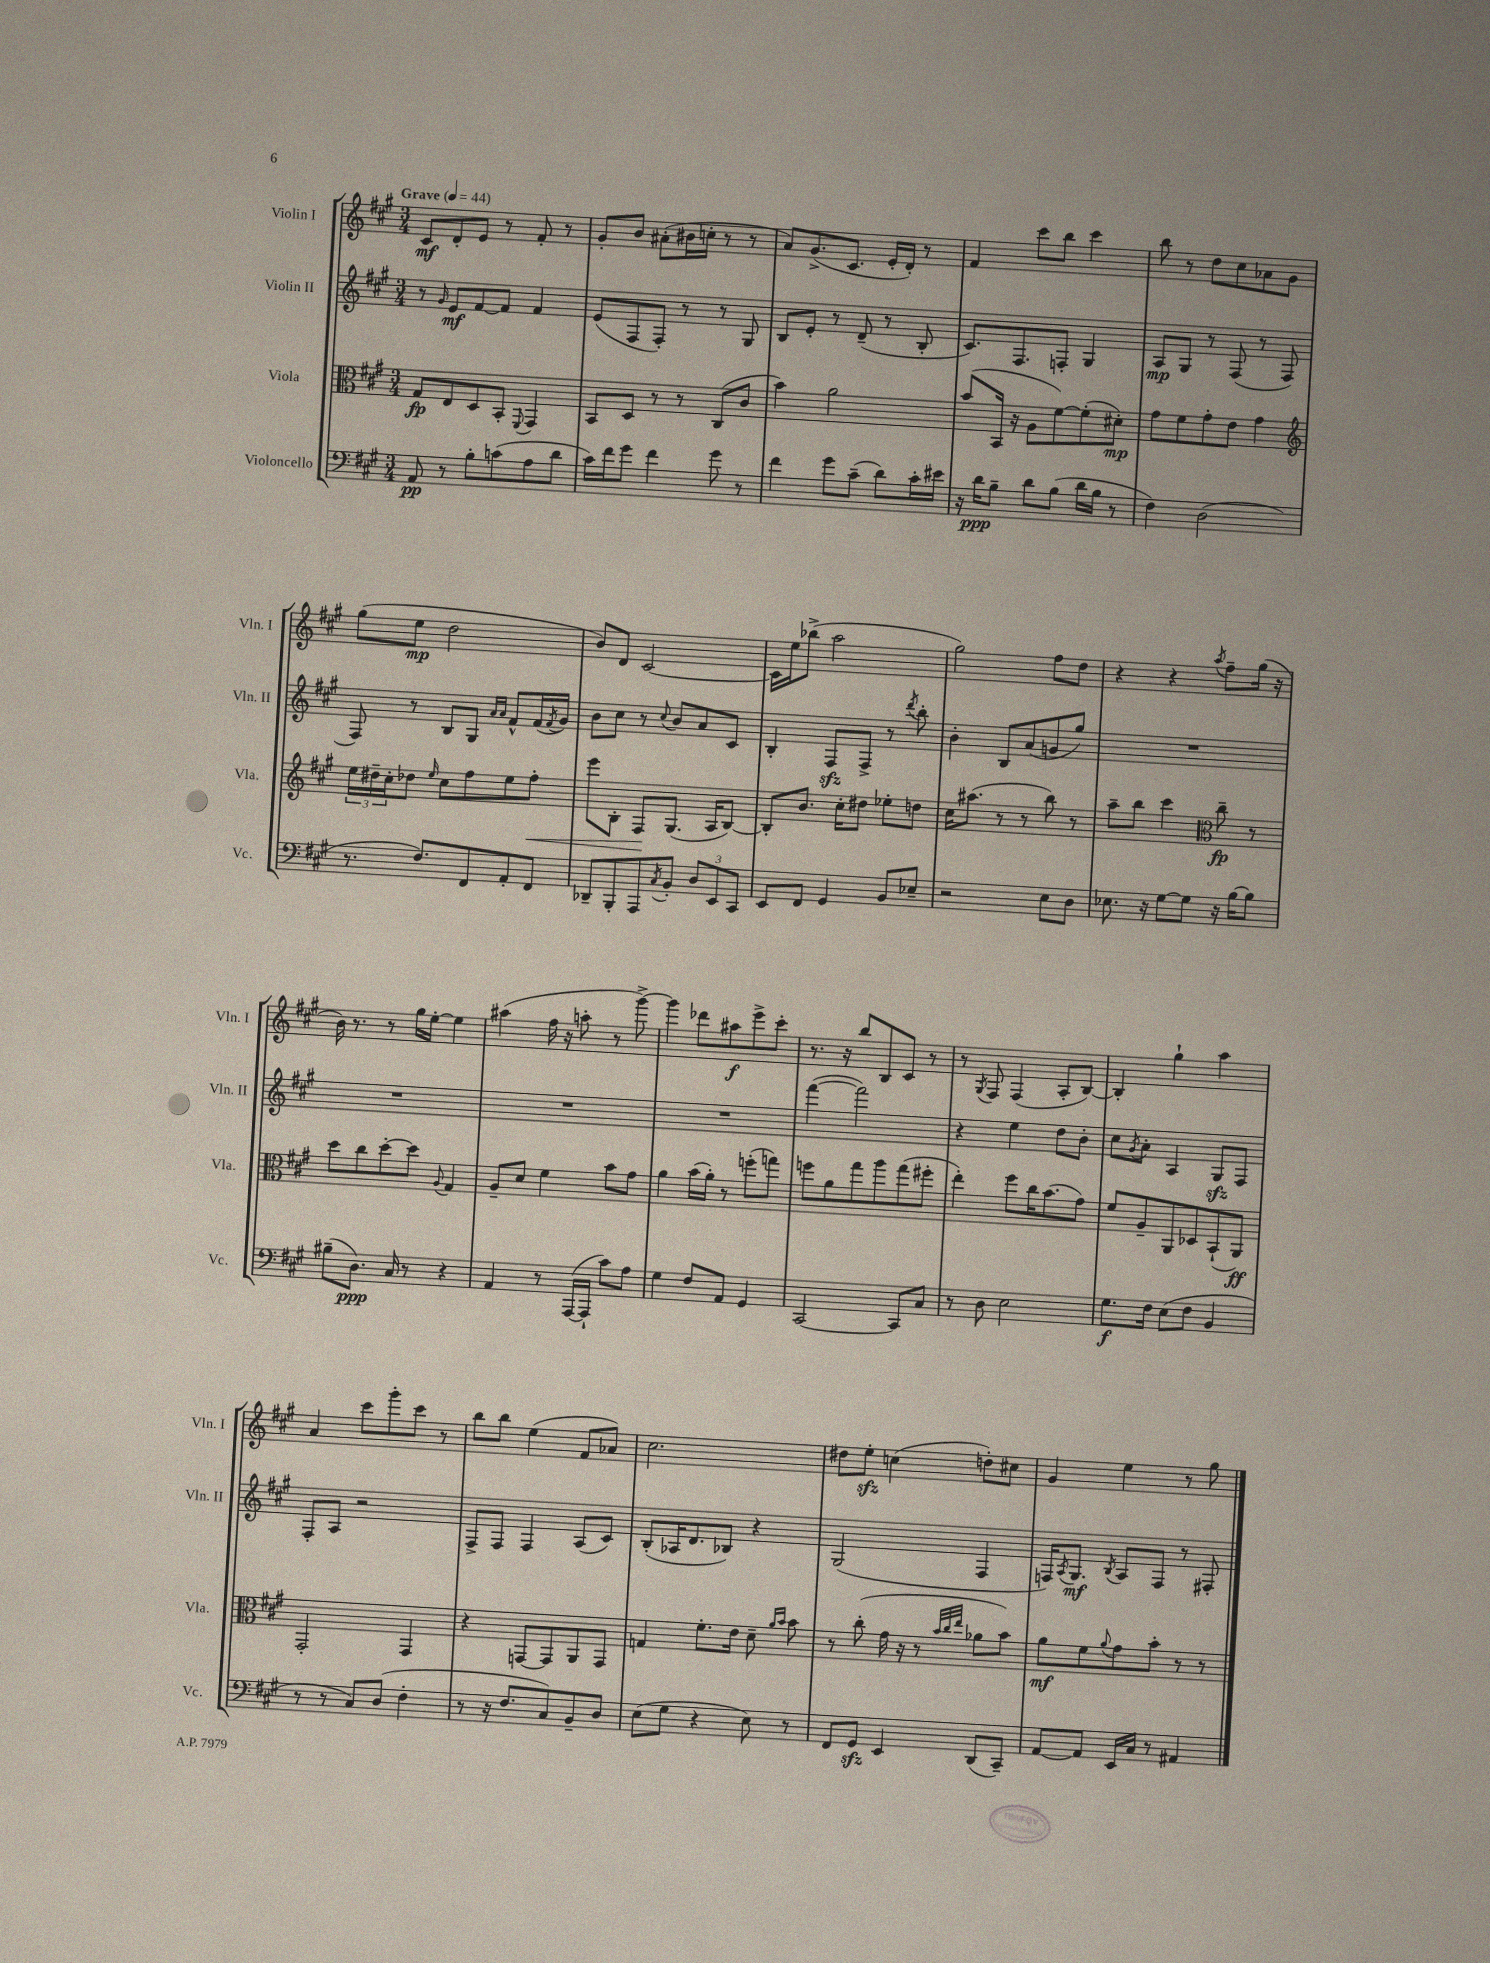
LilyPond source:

<<
\new StaffGroup <<
\new Staff = "s0" \with { instrumentName = "Violin I" shortInstrumentName = "Vln. I" } {
    \clef treble \key a \major \numericTimeSignature \time 3/4 \tempo "Grave" 4 = 44
    cis'8\mf d'8-. e'8 r8 fis'8-. r8 |
    gis'8-. b'8 ais'8-.( bis'16 c''16-. r8 r8 |
    a'8) gis'8.->( cis'8. e'16-. d'16-.) r8 |
    fis'4 cis'''8 b''8 cis'''4 |
    b''8 r8 d''8 cis''8 aes'8 gis'8 |
    gis''8( e''8\mp d''2 |
    b'8) d'8 cis'2~ |
    cis'16 e''16 bes''8->( a''2 |
    gis''2) fis''8 d''8 |
    r4 r4 \acciaccatura { a''8 } fis''8-- gis''16( r16 |
    b'16) r8. r8 gis''16 e''16~-. e''4 |
    ais''4( fis''16 r16 a''8-. r8 gis'''8~->) |
    gis'''4 des'''8 ais''8\f e'''8-> cis'''8-. |
    r8. r16 b''8 b8 cis'8 r8 |
    r8 \acciaccatura { gis8 } fis8 fis4( a8-. b8~) |
    b4-. gis''4-! a''4 |
    a'4 cis'''8 gis'''8-. cis'''8 r8 |
    b''8 b''8 e''4( fis'8 aes'8) |
    cis''2. |
    dis''8 e''8-.\sfz c''4( d''8-.) cis''8 |
    gis'4 e''4 r8 gis''8 \bar "|." |
}
\new Staff = "s1" \with { instrumentName = "Violin II" shortInstrumentName = "Vln. II" } {
    \clef treble \key a \major \numericTimeSignature \time 3/4
    r8 \grace { gis'16 } e'8\mf fis'8~ fis'8 fis'4 |
    e'8( fis8 fis8-.) r8 r8 gis8 |
    b8 e'8-. r8 d'8--( r8 b8-. |
    cis'8.) fis8. f8-. gis4 |
    a8\mp gis8 r8 fis8( r8 fis8 |
    fis8) r8 b8 gis8 \grace { a'16 a'16 } fis'8-^ fis'16( \acciaccatura { fis'8 } gis'16) |
    b'8 cis''8 r8 \appoggiatura { cis''8 } b'8 a'8 cis'8 |
    b4-. fis8\sfz fis8-> r8 \acciaccatura { d'''8 } b''8-. |
    b'4-. b8 a'8( g'8 gis''8) |
    R2. |
    R2. |
    R2. |
    R2. |
    fis'''4~( fis'''2) |
    r4 e''4 d''8 b'8-. |
    cis''8 \acciaccatura { gis'8 } a'8-. a4 gis8\sfz fis8 |
    fis8-. a8 r2 |
    fis8-> fis8 fis4 a8( cis'8) |
    b8-.( aes16 d'8. bes8) r4 |
    gis2( fis4 |
    f16) \acciaccatura { a8 } gis8.\mf \acciaccatura { b8 } a8 f8 r8 fis8-. \bar "|." |
}
\new Staff = "s2" \with { instrumentName = "Viola" shortInstrumentName = "Vla." } {
    \clef alto \key a \major \numericTimeSignature \time 3/4
    gis8\fp e8 d8 b,8-. \appoggiatura { fis,8 } gis,4 |
    b,8 d8 r8 r8 cis8( cis'8 |
    b'4) a'2 |
    b'8( b,16 r16 a8 fis'8~) fis'8-.( dis'8-.\mp) |
    gis'8 fis'8 gis'8-. e'8 gis'4 |
    \clef treble \tuplet 3/2 { e''16 dis''16-- cis''16-. } des''8 \grace { e''16 } cis''8 fis''8 e''8 fis''8-.\< |
    e'''8 b8-. fis8\! gis8.( a16 b8~) |
    b8-. b'8. cis''16-. dis''8 ees''8-. d''8 |
    cis''16 ais''8.( r8 r8 b''8) r8 |
    a''8-- b''8 cis'''4 \clef alto cis''8--\fp r8 |
    d''8 cis''8 d''8~-. d''8 \appoggiatura { a8 } gis4 |
    a8-- d'8 fis'4 b'8 gis'8 |
    a'4 b'16( a'16-.) r8 f''8-.( g''8) |
    f''8 a'8 gis''8 a''8 gis''8( fis''8-. |
    e''4-.) fis''8 cis''16 b'8.( gis'8) |
    fis'8 a8-- a,8 des8 b,8-!( a,8\ff) |
    gis,2-. gis,4 |
    r4 g,8~ g,8 a,8 g,8 |
    g4 fis'8.-. e'16 d'8-- \grace { a'16 b'16 } b'8 |
    r8 cis''8-.( gis'16 r16 r8 \grace { b'32 cis''32 e''32 } aes'8 b'8) |
    a'8\mf fis'8 \appoggiatura { a'8 } gis'8 b'8-. r8 r8 \bar "|." |
}
\new Staff = "s3" \with { instrumentName = "Violoncello" shortInstrumentName = "Vc." } {
    \clef bass \key a \major \numericTimeSignature \time 3/4
    a,8\pp r8 b8-. c'8( a8 d'8 |
    cis'16) fis'16 gis'8 fis'4 gis'8 r8 |
    fis'4 gis'8 cis'8--( d'8) cis'16-. eis'16 |
    r16 d'16\ppp b8-- d'8 b8( d'16 b16 r8 |
    fis4) d2( |
    r8. fis8.) fis,8 a,8-. fis,8 |
    des,8-- b,,8-. a,,8 \acciaccatura { cis8 } b,8-. \tuplet 3/2 { d8 e,8 cis,8 } |
    e,8 fis,8 gis,4 b,8 ees8-- |
    r2 e8 d8 |
    ees8. r16 gis8~ gis8 r16 b16~ b8 |
    bis8--( d8.\ppp) cis16 r8 r4 |
    a,4 r8 a,,16~( a,,16-! cis'8) a8 |
    gis4 fis8 a,8 gis,4 |
    cis,2~ cis,8 cis8 |
    r8 d8 e2 |
    gis8.\f fis16 e8( fis8 b,4 |
    r8 r8 cis8) d8( fis4-. |
    r8 r16 fis8. cis8) b,8-- d8 |
    e8( gis8 r4 e8) r8 |
    fis,8 gis,8\sfz e,4 d,8( cis,8--) |
    a,8~ a,8 e,16 cis16 r8 ais,4 \bar "|." |
}
>>
>>
\layout { \context { \Score \remove "Bar_number_engraver" } }
